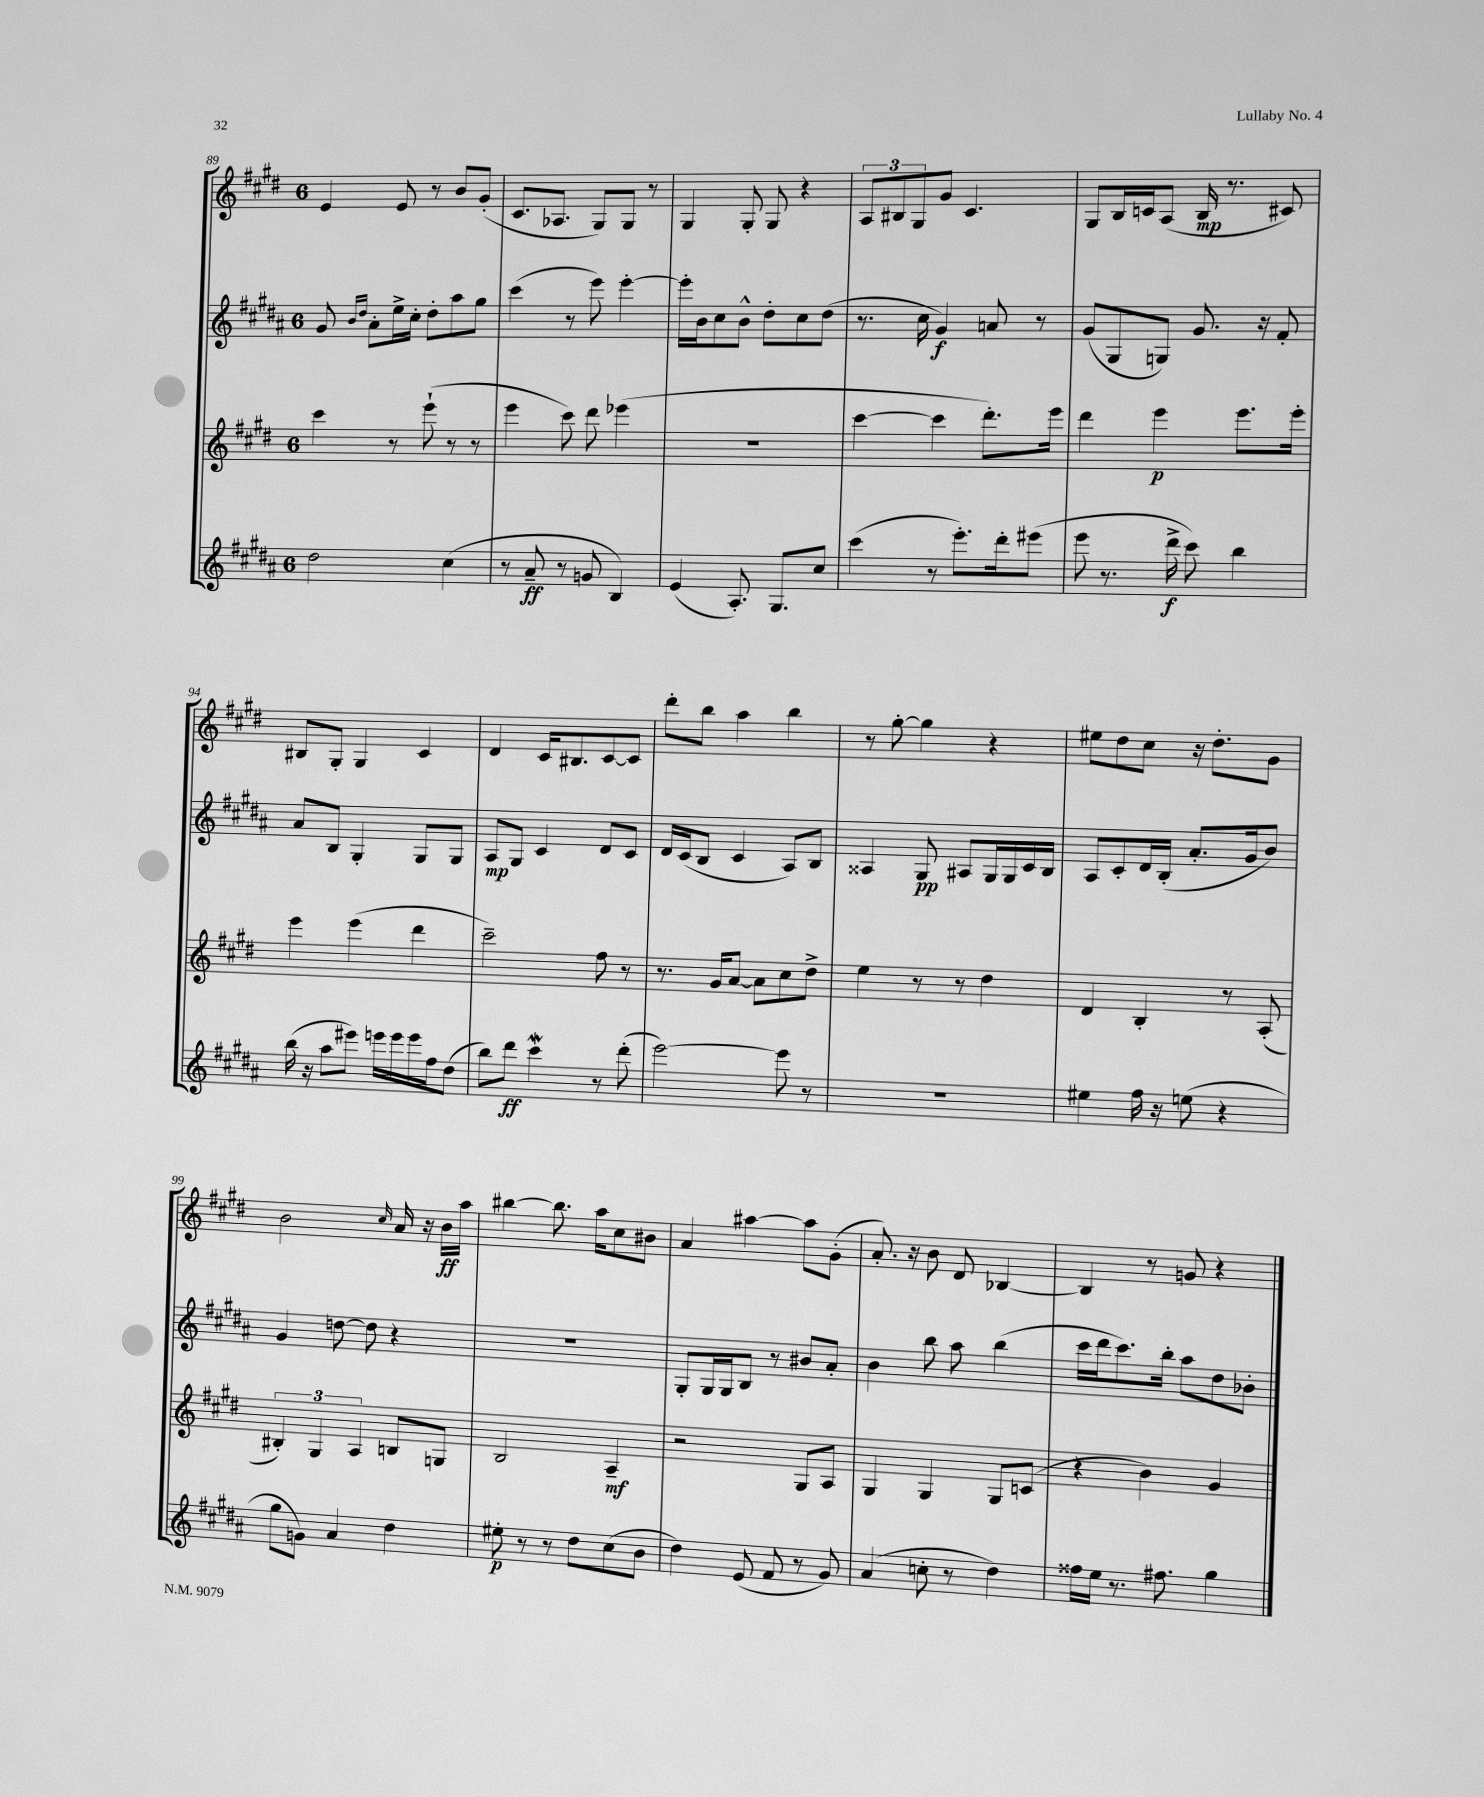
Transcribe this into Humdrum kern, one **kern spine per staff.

**kern	**dynam	**kern	**dynam	**kern	**dynam	**kern	**dynam
*part4	*part4	*part3	*part3	*part2	*part2	*part1	*part1
*staff4	*staff4	*staff3	*staff3	*staff2	*staff2	*staff1	*staff1
*clefG2	*	*clefG2	*	*clefG2	*	*clefG2	*
*k[f#c#g#d#a#]	*	*k[f#c#g#d#]	*	*k[f#c#g#d#a#]	*	*k[f#c#g#d#]	*
*M6/8	*	*M6/8	*	*M6/8	*	*M6/8	*
=89	=89	=89	=89	=89	=89	=89	=89
2dd#\	.	4ccc#\	.	8g#/	.	4e/	.
.	.	.	.	16qqb/LL	.	.	.
.	.	.	.	16qqdd#/JJ	.	.	.
.	.	.	.	8a#'\L	.	.	.
.	.	8r	.	16ee^\L	.	8e/	.
.	.	.	.	16cc#'\JJ	.	.	.
.	.	(8eee`\	.	8dd#'\L	.	8r	.
(4cc#\	.	8r	.	8aa#\	.	8b/L	.
.	.	8r	.	8gg#\J	.	(8g#'/J	.
=90	=90	=90	=90	=90	=90	=90	=90
8r	.	4eee\	.	(4ccc#\	.	8.c#/L	.
8a#~/	ff	.	.	.	.	.	.
.	.	.	.	.	.	8.A-X/J	.
8r	.	8ccc#\)	.	8r	.	.	.
8gn/	.	8ddd#\	.	8eee\)	.	8G#/L)	.
4B/)	.	(4eee-X\	.	[4eee'\	.	8G#/J	.
.	.	.	.	.	.	8r	.
=91	=91	=91	=91	=91	=91	=91	=91
(4e/	.	2.r	.	16eee'\LL]	.	4G#/	.
.	.	.	.	16b\J	.	.	.
.	.	.	.	8cc#\	.	.	.
8.A#'/)	.	.	.	8b^^\J	.	8G#'/	.
.	.	.	.	8dd#'\L	.	8G#/	.
8.G#/L	.	.	.	.	.	.	.
.	.	.	.	8cc#\	.	4r	.
8cc#/J	.	.	.	(8dd#\J	.	.	.
=92	=92	=92	=92	=92	=92	=92	=92
(4ccc#\	.	[4ccc#\	.	8.r	.	12A/L	.
.	.	.	.	.	.	12B#X/	.
.	.	.	.	.	.	12G#/	.
.	.	.	.	16cc#\	.	.	.
8r	.	4ccc#\]	.	4g#/)	f	8g#/J	.
8.eee'\L)	.	.	.	.	.	4.c#/	.
.	.	8.ddd#'\L)	.	8an/	.	.	.
16ddd#'\k	.	.	.	.	.	.	.
(8eee#X\J	.	.	.	8r	.	.	.
.	.	16eee\Jk	.	.	.	.	.
=93	=93	=93	=93	=93	=93	=93	=93
8eee\	.	4ddd#\	.	(8g#/L	.	8G#/L	.
8.r	.	.	.	8G#/	.	16B/L	.
.	.	.	.	.	.	16cn/J	.
.	.	4eee\	p	8Gn/J)	.	(8A/J	.
16ddd#^\	f	.	.	.	.	.	.
8ccc#\)	.	.	.	8.g#/	.	16B/	mp
.	.	.	.	.	.	8.r	.
4bb\	.	8.eee\L	.	.	.	.	.
.	.	.	.	16r	.	.	.
.	.	.	.	8f#'/	.	8c#X/)	.
.	.	16eee'\Jk	.	.	.	.	.
!!LO:LB:g=z
=94	=94	=94	=94	=94	=94	=94	=94
(16bb\	.	4eee\	.	8a#/L	.	8B#X/L	.
16r	.	.	.	.	.	.	.
8aa#\L	.	.	.	8B/J	.	8G#'/J	.
8eee#X\J)	.	(4eee\	.	4G#'/	.	4G#/	.
16eeen\LL	.	.	.	.	.	.	.
16eee\	.	.	.	.	.	.	.
16eee\	.	4ddd#\	.	8G#/L	.	4c#/	.
16ff#\J	.	.	.	.	.	.	.
(8dd#\J	.	.	.	8G#/J	.	.	.
=95	=95	=95	=95	=95	=95	=95	=95
8bb\L)	.	2ccc#~\)	.	8A#/L	mp	4d#/	.
8ddd#\J	ff	.	.	8G#/J	.	.	.
4ccc#W\	.	.	.	4c#/	.	16c#/KL	.
.	.	.	.	.	.	8.B#X/	.
8r	.	8ff#\	.	8d#/L	.	[8c#/	.
(8ddd#'\	.	8r	.	8c#/J	.	8c#/J]	.
=96	=96	=96	=96	=96	=96	=96	=96
[2eee\)	.	8.r	.	16d#/LL	.	8ddd#'\L	.
.	.	.	.	(16c#/J	.	.	.
.	.	.	.	8B/J	.	8bb\J	.
.	.	16g#/KL	.	.	.	.	.
.	.	[8a/J	.	4c#/	.	4aa\	.
.	.	8a\L]	.	.	.	.	.
8eee\]	.	8cc#\	.	8A#/L)	.	4bb\	.
8r	.	8dd#^\J	.	8B/J	.	.	.
=97	=97	=97	=97	=97	=97	=97	=97
2.r	.	4ee\	.	4A##X/	.	8r	.
.	.	.	.	.	.	[8gg#'\	.
.	.	8r	.	8G#/	pp	4gg#\]	.
.	.	8r	.	8A#X/L	.	.	.
.	.	4dd#\	.	16G#/L	.	4r	.
.	.	.	.	16G#/	.	.	.
.	.	.	.	16c#/	.	.	.
.	.	.	.	16B/JJ	.	.	.
=98	=98	=98	=98	=98	=98	=98	=98
4ee#X\	.	4d#/	.	8A#/L	.	8ee#X\L	.
.	.	.	.	8c#'/	.	8dd#\	.
16ff#\	.	4B'/	.	16d#/L	.	8cc#\J	.
16r	.	.	.	(16B'/JJ	.	.	.
(8een\	.	.	.	8.a#'/L	.	16r	.
.	.	.	.	.	.	8.dd#'\L	.
4r	.	8r	.	.	.	.	.
.	.	.	.	16g#/k	.	.	.
.	.	(8A'/	.	8b/J)	.	8g#\J	.
!!LO:LB:g=z
=99	=99	=99	=99	=99	=99	=99	=99
8gg#\L	.	6B#X'/)	.	4g#/	.	2b\	.
8gn\J)	.	.	.	.	.	.	.
.	.	6G#/	.	.	.	.	.
4a#/	.	.	.	[8ddn\	.	.	.
.	.	6A/	.	.	.	.	.
.	.	.	.	8dd\]	.	.	.
.	.	.	.	.	.	16qqcc#/	.
4dd#\	.	8Bn/L	.	4r	.	16a/	.
.	.	.	.	.	.	16r	.
.	.	8Gn/J	.	.	.	16b\LL	ff
.	.	.	.	.	.	16aa\JJ	.
=100	=100	=100	=100	=100	=100	=100	=100
8ee#X'\	p	2B/	.	2.r	.	[4bb#X\	.
8r	.	.	.	.	.	.	.
8r	.	.	.	.	.	8.bb#\]	.
8dd#\L	.	.	.	.	.	.	.
.	.	.	.	.	.	16aa\KL	.
(8cc#\	.	4A~/	mf	.	.	8cc#\	.
8b\J	.	.	.	.	.	8b#X\J	.
=101	=101	=101	=101	=101	=101	=101	=101
4dd#\)	.	2r	.	8G#'/L	.	4a/	.
.	.	.	.	16G#/L	.	.	.
.	.	.	.	16G#/J	.	.	.
(8e/	.	.	.	8B/J	.	[4aa#X\	.
8f#/	.	.	.	8r	.	.	.
8r	.	8G#/L	.	8b#X/L	.	8aa#\L]	.
8g#/)	.	8A/J	.	8a#'/J	.	(8g#'\J	.
=102	=102	=102	=102	=102	=102	=102	=102
(4a#/	.	4G#/	.	4b\	.	8.a'/)	.
.	.	.	.	.	.	16r	.
8ccn'\	.	4G#/	.	8bb\	.	8b\	.
8r	.	.	.	8aa#\	.	8d#/	.
4dd#\)	.	8G#/L	.	(4bb\	.	[4B-X/	.
.	.	(8cn/J	.	.	.	.	.
=103	=103	=103	=103	=103	=103	=103	=103
16ff##X\LL	.	4r	.	16ccc#\LL	.	4B-/]	.
16ee\JJ	.	.	.	16ddd#\J	.	.	.
8.r	.	.	.	8.ccc#\)	.	.	.
.	.	4b\)	.	.	.	8r	.
8.ff#X\	.	.	.	16bb'\Jk	.	.	.
.	.	.	.	8aa#\L	.	8gn/	.
4gg#\	.	4g#/	.	8dd#\	.	4r	.
.	.	.	.	8b-X'\J	.	.	.
==	==	==	==	==	==	==	==
*-	*-	*-	*-	*-	*-	*-	*-
